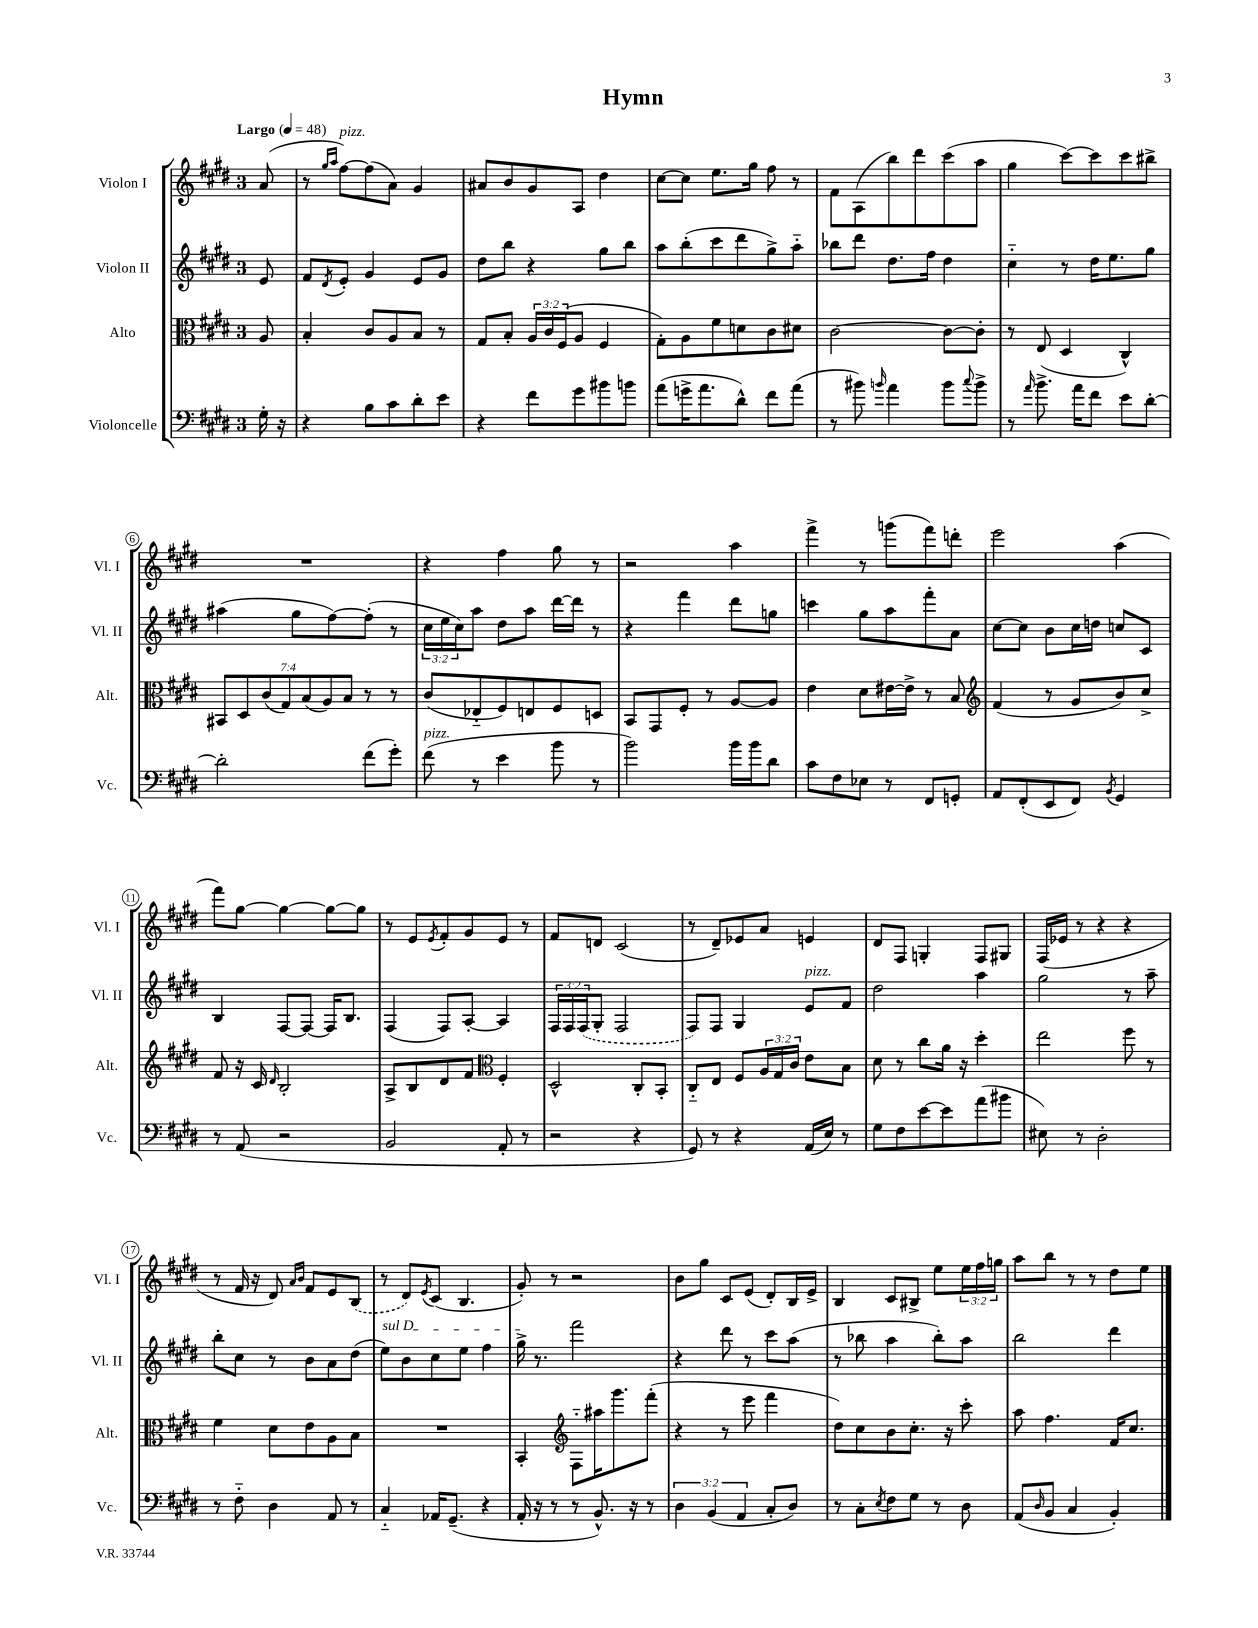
\header { title = "Hymn" }
<<
\new StaffGroup <<
\new Staff = "s0" \with { instrumentName = "Violon I" shortInstrumentName = "Vl. I" } {
    \clef treble \key e \major \once \override Staff.TimeSignature.style = #'single-digit \time 3/4 \override Staff.TupletNumber.text = #tuplet-number::calc-fraction-text \partial 8 \tempo "Largo" 4 = 48
    a'8( |
    r8 \grace { gis''16 a''16 } fis''8~^\markup { \italic "pizz." }) fis''8( a'8) gis'4 |
    ais'8 b'8 gis'8 a8 dis''4 |
    cis''8~ cis''8 e''8. gis''16 fis''8 r8 |
    fis'8 a8( b''8) dis'''8 cis'''8( a''8 |
    gis''4 cis'''8~) cis'''8 cis'''8 bis''8-> |
    R2. |
    r4 fis''4 gis''8 r8 |
    r2 a''4 |
    fis'''4-> r8 g'''8( fis'''8) d'''8-. |
    e'''2 a''4( |
    fis'''8) gis''8~ gis''4~ gis''8~ gis''8 |
    r8 e'8 \acciaccatura { e'8 } fis'8-. gis'8 e'8 r8 |
    fis'8 d'8 cis'2( |
    r8 dis'8--) ees'8 a'8 e'4 |
    dis'8 fis8 g4-. fis8 gis8 |
    fis16( ees'16 r8 r4 r4 |
    r8 fis'16 r16 dis'8) \grace { a'16 b'16 } fis'8 e'8 \once \slurDashed b8( |
    r8 dis'8) \acciaccatura { e'8 } cis'8( b4. |
    gis'8-.) r8 r2 |
    b'8 gis''8 cis'8 e'8( dis'8-.) b16 e'16-> |
    b4 cis'8 bis8-> e''8 \tuplet 3/2 { e''16 fis''16 g''16 } |
    a''8 b''8 r8 r8 dis''8 e''8 \bar "|." |
}
\new Staff = "s1" \with { instrumentName = "Violon II" shortInstrumentName = "Vl. II" } {
    \clef treble \key e \major \once \override Staff.TimeSignature.style = #'single-digit \time 3/4 \override Staff.TupletNumber.text = #tuplet-number::calc-fraction-text \partial 8
    e'8 |
    fis'8 \acciaccatura { dis'8 } e'8-. gis'4 e'8 gis'8 |
    dis''8 b''8 r4 gis''8 b''8 |
    a''8 b''8-.( cis'''8 dis'''8 gis''8->) a''8-_ |
    bes''8 dis'''8 dis''8. fis''16 dis''4 |
    cis''4-_ r8 dis''16 e''8. gis''8 |
    ais''4( gis''8 fis''8~) fis''8-.( r8 |
    \tuplet 3/2 { cis''16 e''16 cis''16) } a''8 dis''8 a''8 dis'''16~ dis'''16 r8 |
    r4 fis'''4 dis'''8 g''8 |
    c'''4 gis''8 a''8 fis'''8-. a'8 |
    cis''8~ cis''8 b'8 cis''16 d''16 c''8 cis'8 |
    b4 fis8~ fis8~ fis16 b8. |
    fis4( fis8) a8~-. a4 |
    \tuplet 3/2 { fis16 fis16 \once \slurDashed fis16( } gis8-. fis2 |
    fis8) fis8 gis4 e'8^\markup { \italic "pizz." } fis'8 |
    dis''2 a''4 |
    gis''2 r8 a''8-- |
    b''8-. cis''8 r8 b'8 a'8 dis''8( |
    \once \override TextSpanner.bound-details.left.text = \markup { \italic "sul D" } e''8\startTextSpan) b'8 cis''8 e''8 fis''4 |
    gis''16->\stopTextSpan r8. fis'''2 |
    r4 dis'''8 r8 cis'''8 a''8( |
    r8 bes''8 a''4 bes''8-.) a''8 |
    b''2 dis'''4 \bar "|." |
}
\new Staff = "s2" \with { instrumentName = "Alto" shortInstrumentName = "Alt." } {
    \clef alto \key e \major \once \override Staff.TimeSignature.style = #'single-digit \time 3/4 \override Staff.TupletNumber.text = #tuplet-number::calc-fraction-text \partial 8
    a8 |
    b4-. cis'8 a8 b8 r8 |
    gis8 b8-. \tuplet 3/2 { a16 cis'16 fis16( } a8 fis4 |
    gis8-.) a8 fis'8 d'8 cis'8 dis'8 |
    cis'2~ cis'8~ cis'8-. |
    r8 e8( dis4 cis4-^) |
    \tuplet 7/4 { bis,8 dis8 cis'8( gis8) b8( a8) b8 } r8 r8 |
    cis'8( ees8-_ fis8) e8 fis8 d8 |
    b,8 gis,8 fis8-. r8 a8~ a8 |
    e'4 dis'8 eis'16~ eis'16-> r8 b8 |
    \clef treble fis'4( r8 gis'8 b'8) cis''8-> |
    fis'8 r16 cis'16 \grace { dis'16 } b2-. |
    a8-> b8 dis'8 fis'8 \clef alto fis4-. |
    dis2-^ cis8-. b,8-. |
    cis8-_ e8 fis8 \tuplet 3/2 { a16 gis16 cis'16 } e'8 b8 |
    dis'8 r8 cis''8 a'16 r16 dis''4-. |
    e''2 fis''8 r8 |
    fis'4 dis'8 e'8 a8 b8 |
    R2. |
    b,4-. \clef treble fis8-_ ais''16 gis'''8. fis'''8-.( |
    r4 r8 e'''8 fis'''4 |
    dis''8) cis''8 b'8 cis''8.-. r16 cis'''8-. |
    a''8 fis''4. fis'16 cis''8. \bar "|." |
}
\new Staff = "s3" \with { instrumentName = "Violoncelle" shortInstrumentName = "Vc." } {
    \clef bass \key e \major \once \override Staff.TimeSignature.style = #'single-digit \time 3/4 \override Staff.TupletNumber.text = #tuplet-number::calc-fraction-text \partial 8
    gis16-. r16 |
    r4 b8 cis'8 dis'8-. e'8 |
    r4 fis'8 gis'8 bis'8 b'8 |
    a'8( g'16-> a'8. dis'8-^) fis'8 a'8( |
    r8 bis'8) \grace { b'16 } a'4 b'8 \appoggiatura { cis''8 } b'8-> |
    r8 \grace { a'16 } b'8.-> a'16 fis'8 e'8 dis'8~-. |
    dis'2-. fis'8( gis'8-.) |
    fis'8^\markup { \italic "pizz." }( r8 e'4 b'8 r8 |
    b'2) b'16 b'16 dis'8 |
    cis'8 fis8 ees8 r8 fis,8 g,8-. |
    a,8 fis,8-.( e,8 fis,8) \acciaccatura { b,8 } gis,4 |
    r8 a,8( r2 |
    b,2 a,8-. r8 |
    r2 r4 |
    gis,8) r8 r4 a,16( e16) r8 |
    gis8 fis8 e'8~ e'8 a'8( bis'8 |
    eis8) r8 dis2-. |
    r8 fis8-_ dis4 a,8 r8 |
    cis4-_ aes,16 gis,8.--( r4 |
    a,16-. r16 r8 r8 b,8.-^) r16 r8 |
    \tuplet 3/2 { dis4 b,4( a,4 } cis8-. dis8) |
    r8 cis8-. \acciaccatura { e8 } fis8 gis8 r8 dis8 |
    a,8( \grace { dis16 } b,8 cis4 b,4-.) \bar "|." |
}
>>
>>
\layout { \context { \Score \override BarNumber.stencil = #(make-stencil-circler 0.1 0.3 ly:text-interface::print) } }
